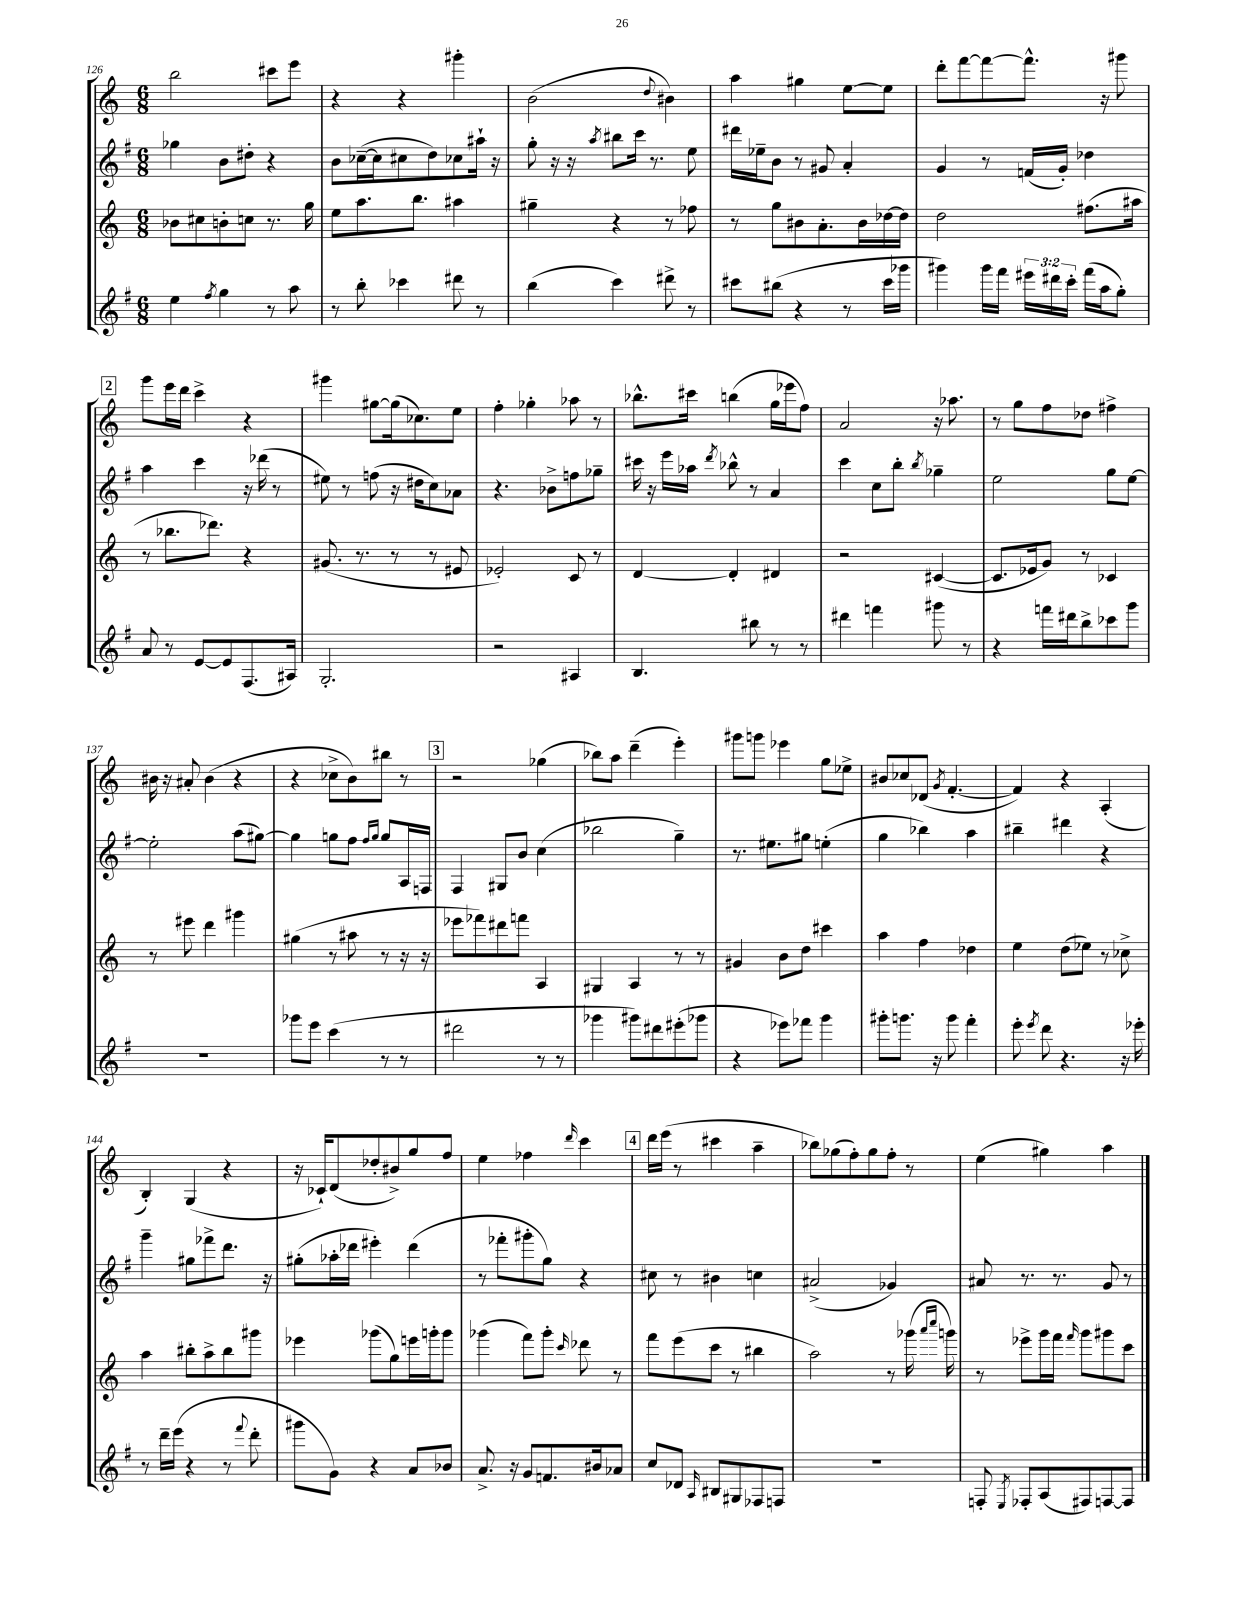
<<
\new StaffGroup <<
\new Staff = "s0" {
    \clef treble \key c \major \numericTimeSignature \time 6/8
    \autoBeamOff b''2 cis'''8[ e'''8] |
    r4 r4 gis'''4-. |
    b'2( \appoggiatura { d''8 } bis'4) |
    a''4 gis''4 e''8[~ e''8] |
    d'''8[-. f'''8~ f'''8~ f'''8.]-^ r16 gis'''8 |
    \mark \markup { \box "2" } g'''8[ e'''16 d'''16] c'''4-> r4 |
    gis'''4 gis''8[~ gis''16( ces''8.) e''8] |
    f''4-. ges''4-. aes''8 r8 |
    bes''8.[-^ cis'''16] b''4( g''16[ ees'''16 f''8]) |
    a'2 r16 aes''8. |
    r8 g''8[ f''8 des''8] fis''4-> |
    bis'16 r16 ais'8-. bis'4( r4 |
    r4 ces''8[-> b'8) bis''8] r8 |
    \mark \markup { \box "3" } r2 ges''4( |
    bes''8[) a''8] d'''4--( e'''4-.) |
    gis'''8[ g'''8] ees'''4 g''8[ ees''8]-> |
    bis'8[ ces''8 des'8]( \acciaccatura { g'8 } f'4.~-. |
    f'4) r4 a4-.( |
    b4-.) g4( r4 |
    r16 ces'16[-!) d'8( des''8-. bis'8->) g''8 f''8] |
    e''4 fes''4 \grace { d'''16 } c'''4 |
    \mark \markup { \box "4" } d'''16[ e'''16]( r8 cis'''4 a''4-- |
    bes''8[) ges''8( f''8-.) ges''8 f''8]-. r8 |
    e''4( gis''4) a''4 \bar "|." |
}
\new Staff = "s1" {
    \clef treble \key g \major \numericTimeSignature \time 6/8
    \autoBeamOff ges''4 b'8[ dis''8]-. r4 |
    b'8[ ces''16~--( ces''16 cis''8 d''8) ces''8 ais''16]-! r16 |
    g''8-. r16 r16 \acciaccatura { a''8 } bis''8[ c'''16] r8. e''8 |
    dis'''16[ ees''16-- b'8] r8 gis'8 a'4-. |
    g'4 r8 f'16[( g'16]-.) des''4 |
    \mark \markup { \box "2" } a''4 c'''4 r16 des'''16( r8 |
    eis''8) r8 f''8( r16 dis''16[ c''8) aes'8] |
    r4. bes'8[-> f''8 ges''8]-- |
    cis'''16 r16 e'''16[ aes''16] \acciaccatura { d'''8 } bes''8-^ r8 a'4 |
    c'''4 c''8[ b''8]-. \acciaccatura { b''8 } ges''4-- |
    e''2 g''8[ e''8]~ |
    e''2-. a''8[( gis''8]~) |
    gis''4 g''8[ fis''8] \grace { fis''16[ g''16] } g''8[ a16 f16] |
    \mark \markup { \box "3" } fis4 gis8[ b'8] c''4( |
    bes''2 g''4--) |
    r8. eis''8.[ gis''8] e''4-.( |
    g''4 bes''4) a''4 |
    bis''4-- dis'''4 r4 |
    g'''4-- gis''8[ fes'''8-> d'''8.] r16 |
    gis''8[-.( aes''16-. des'''16] eis'''4-.) des'''4( |
    r8 fes'''8[-. gis'''8-. g''8]) r4 |
    \mark \markup { \box "4" } cis''8 r8 bis'4 c''4 |
    ais'2->( ges'4) |
    ais'8 r8. r8. g'8 r8 \bar "|." |
}
\new Staff = "s2" {
    \clef treble \key c \major \numericTimeSignature \time 6/8
    \autoBeamOff bes'8[ cis''8 b'8-. c''8] r8. g''16 |
    e''8[ a''8. b''8.] ais''4 |
    gis''4-- r4 r8 fes''8 |
    r8 g''8[ bis'8 a'8.-. bis'16 des''16~ des''16] |
    d''2 fis''8.[( ais''16] |
    \mark \markup { \box "2" } r8 bes''8.[ des'''8.]) r4 |
    gis'8.( r8. r8 r8 eis'8 |
    ees'2-.) c'8 r8 |
    d'4~ d'4-. dis'4 |
    r2 cis'4~( |
    cis'8.[ ees'16 g'8]) r8 ces'4 |
    r8 eis'''8 d'''4 gis'''4 |
    gis''4( r8 ais''8 r8 r16 r16 |
    \mark \markup { \box "3" } ees'''8[ fes'''8) dis'''8 f'''8] a4 |
    gis4 a4 r8 r8 |
    gis'4 b'8[ d''8] cis'''4 |
    a''4 f''4 des''4 |
    e''4 d''8[( ees''8]) r8 ces''8-> |
    a''4 bis''8[-. a''8-> bis''8 gis'''8] |
    ees'''4 ges'''8[( g''8) e'''16 g'''16-. g'''8] |
    ges'''4( f'''8[) ges'''8]-. \grace { c'''16 } des'''8 r8 |
    \mark \markup { \box "4" } f'''8[ e'''8( c'''8] r8 bis''4 |
    a''2) r8 ges'''16( \grace { a'''16[ c''''16] } g'''16) |
    r8 ees'''8[-> g'''16 f'''16] \grace { f'''16 } g'''8[ gis'''8 c'''8] \bar "|." |
}
\new Staff = "s3" {
    \clef treble \key g \major \numericTimeSignature \time 6/8 \override Staff.TupletNumber.text = #tuplet-number::calc-fraction-text
    \autoBeamOff e''4 \acciaccatura { fis''8 } g''4 r8 a''8 |
    r8 b''8-. ces'''4 dis'''8 r8 |
    b''4( c'''4) dis'''8-> r8 |
    cis'''8[ bis''8]( r4 r8 cis'''16[ ges'''16] |
    gis'''4) gis'''16[ fis'''16] \tuplet 3/2 { eis'''16[ dis'''16 c'''16]-. } fis'''16[( a''16 g''8]-.) |
    \mark \markup { \box "2" } a'8 r8 e'8[~ e'8 fis8.( ais16]) |
    g2.-. |
    r2 ais4 |
    b4. bis''8 r8 r8 |
    dis'''4 f'''4 gis'''8 r8 |
    r4 f'''16[ dis'''16 b''8-> ces'''8 g'''8] |
    R2. |
    ges'''8[ e'''8] c'''4( r8 r8 |
    \mark \markup { \box "3" } dis'''2 r8 r8 |
    ges'''4 gis'''8[) dis'''8 eis'''8-.( ges'''8] |
    r4 ees'''8[) fes'''8] g'''4 |
    gis'''8[-. g'''8.] r16 g'''8 fis'''4-. |
    e'''8-. \acciaccatura { e'''8 } d'''8 r4. r16 ees'''16-. |
    r8 d'''16[-- e'''16]( r4 r8 \appoggiatura { fis'''8 } d'''8-. |
    gis'''8[ g'8]) r4 a'8[ bes'8] |
    a'8.-> r16 g'8[ f'8. bis'16 aes'8] |
    \mark \markup { \box "4" } c''8[ des'8] \grace { a16 } bis8[ gis8 fes8 f8] |
    R2. |
    f8-. \acciaccatura { e8 } fes8[-. a8( fis8) f8~ f8] \bar "|." |
}
>>
>>
\layout { \context { \Score currentBarNumber = #126 } }
